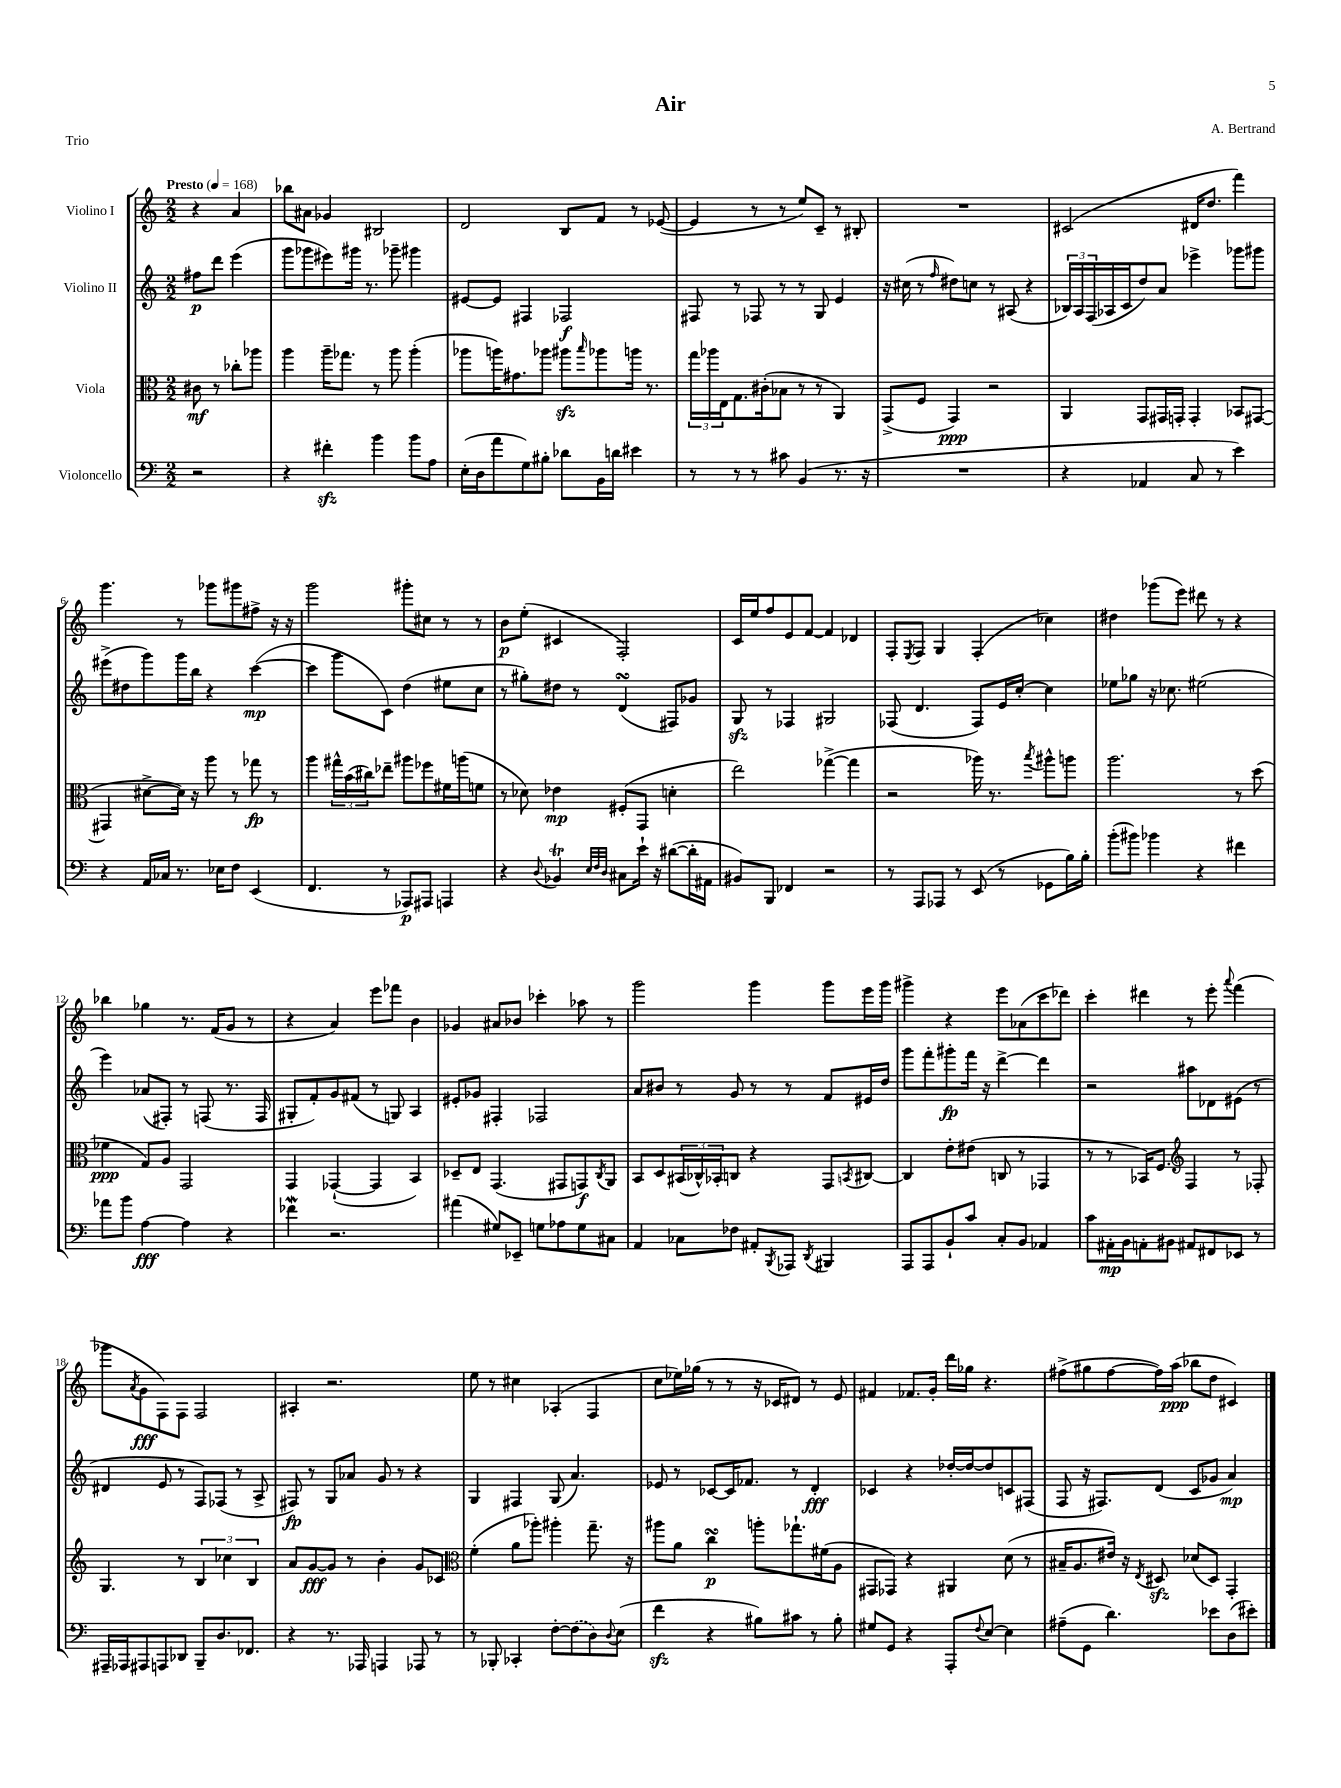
\header { title = "Air" composer = "A. Bertrand" piece = "Trio" }
<<
\new StaffGroup <<
\new Staff = "s0" \with { instrumentName = "Violino I" } {
    \clef treble \key c \major \numericTimeSignature \time 2/2 \partial 2 \tempo "Presto" 4 = 168
    r4 a'4 |
    bes''8 ais'8 ges'4 bis2 |
    d'2 b8 f'8 r8 ees'8~( |
    ees'4 r8 r8 e''8) c'8-- r8 bis8-. |
    R1 |
    cis'2( dis'16 d''8. f'''4) |
    g'''4. r8 ges'''8 gis'''8 fis''8-> r16 r16 |
    g'''2 gis'''8-. cis''8 r8 r8 |
    b'8\p e''8-.( cis'4 f2-.) |
    c'16 e''16 f''8 e'8 f'8~ f'4 des'4 |
    f8-. \acciaccatura { e8 } f8 g4 f4-.( ces''4) |
    dis''4 ges'''8( e'''8) dis'''8 r8 r4 |
    bes''4 ges''4 r8. f'16( g'8 r8 |
    r4 a'4) e'''8 fes'''8 b'4 |
    ges'4 ais'8 bes'8 ces'''4-. aes''8 r8 |
    g'''2 g'''4 g'''8 e'''16 g'''16 |
    gis'''4-> r4 e'''8 aes'8( c'''8 des'''8) |
    c'''4-. dis'''4 r8 e'''8-. \appoggiatura { a'''8 } f'''4( |
    ges'''8 \acciaccatura { a'8 } g'8\fff f8) f8 f2 |
    ais4-. r2. |
    e''8 r8 cis''4 aes4-.( f4 |
    c''8 ees''16) ges''16( r8 r8 r16 ces'16 dis'8) r8 e'8 |
    fis'4 fes'8. g'16-. d'''16 ges''16 r4. |
    fis''8->( gis''8 fis''8~ fis''16) a''16\ppp( bes''8 d''8 cis'4) \bar "|." |
}
\new Staff = "s1" \with { instrumentName = "Violino II" } {
    \clef treble \key c \major \numericTimeSignature \time 2/2 \partial 2
    fis''8\p d'''8 e'''4( |
    g'''8 ges'''8 eis'''8) gis'''16 r8. ges'''8-- gis'''4 |
    eis'8~ eis'8 fis4 fes2\f |
    fis8 r8 fes8 r8 r8 g8 e'4 |
    r16 cis''16( r8 \grace { f''16 } dis''8) c''8 r8 ais8( r4 |
    \tuplet 3/2 { bes16) a16 f16( } aes16 c'16 d''8) a'8 ees'''4-> ges'''8 gis'''8 |
    eis'''8->( dis''8 g'''8) g'''16 b''16 r4 c'''4~\mp( |
    c'''4 g'''8 c'8) d''4( eis''8 c''8 |
    r8 gis''8-.) dis''8 r8 d'4\turn( fis8) ges'8 |
    g8\sfz r8 fes4 gis2 |
    fes8( d'4. fes8) e'16 c''16~-. c''4 |
    ees''8 ges''8 r16 ces''8. eis''2( |
    e'''4) aes'8( fis8-.) r8 f8( r8. f16 |
    gis8-. f'8-.) g'8 fis'8( r8 g8) a4 |
    eis'8-. ges'8 fis4-. fes2 |
    a'8 bis'8 r8 g'8 r8 r8 f'8 eis'16 d''16 |
    g'''8 f'''8-. gis'''8-.\fp f'''16 r16 d'''4~-> d'''4 |
    r2 ais''8 des'8 eis'8( r8 |
    dis'4 e'8 r8 f8) fes8( r8 a8-> |
    fis8\fp) r8 g8 aes'8 g'8 r8 r4 |
    g4 fis4 g8( a'4.) |
    ees'8 r8 ces'8~ ces'16 fes'8. r8 d'4-.\fff |
    ces'4 r4 des''16~-. des''16~ des''8 c'8 fis8( |
    f8 r16 fis8.) d'8( c'8 ges'8 a'4\mp) \bar "|." |
}
\new Staff = "s2" \with { instrumentName = "Viola" } {
    \clef alto \key c \major \numericTimeSignature \time 2/2 \partial 2
    cis'8\mf r8 ces''8-. aes''8 |
    a''4 a''16-- ges''8. r8 a''8 a''4-.( |
    aes''8 a''16) gis'8. aes''8 ais''8\sfz \grace { b''16 } aes''8 a''16 r8. |
    \tuplet 3/2 { g''16 aes''16 e16 } g8. cis'16-.( bes8 r8 r8 a,4) |
    g,8->( f8 g,4\ppp) r2 |
    a,4 g,8 gis,16 g,16-. g,4-. bes,8 gis,8~( |
    gis,4 dis'8~-> dis'16) r16 a''8 r8 ges''8\fp r8 |
    a''4 \tuplet 3/2 { gis''16-^ b'16( cis''16) } ees''8-- ais''8 fes''8 fis'16 a''16( f'8 |
    r8 des'8) ees'4\mp fis8-.( g,8 d'4-. |
    e''2) ges''4~->( ges''4 |
    r2 aes''16) r8. \acciaccatura { b''8 } ais''8-^ a''8 |
    a''2. r8 d''8( |
    fes'4\ppp g8) a8 g,2 |
    g,4 ges,4~-!( ges,4 b,4) |
    des8-- e8 g,4.( gis,8 g,8\f) \acciaccatura { c8 } a,8 |
    b,8 d8 \tuplet 3/2 { bis,16( ces16-^) bes,16-. } c8 r4 g,8 \acciaccatura { b,8 } cis8~ |
    cis4 e'8-. eis'8( c8 r8 ges,4 |
    r8 r8 bes,16) f8. \clef treble f4 r8 fes8-. |
    g4. r8 \tuplet 3/2 { b4 ces''4 b4 } |
    a'8 g'8~\fff g'8 r8 b'4-. g'8 ces'8 |
    \clef alto f'4-.( a'8 aes''8-.) ais''4-. g''8.-- r16 |
    ais''8 a'8 c''4\turn\p a''8-. ges''8.-! fis'16( a8 |
    gis,8 ges,8) r4 ais,4 d'8( r8 |
    bis16-- a8. eis'16) r16 \acciaccatura { e8 } dis8\sfz des'8( dis8) g,4-. \bar "|." |
}
\new Staff = "s3" \with { instrumentName = "Violoncello" } {
    \clef bass \key c \major \numericTimeSignature \time 2/2 \partial 2
    r2 |
    r4 fis'4-.\sfz b'4 b'8 a8 |
    e16-.( d16 a'8 g8) bis8-. des'8 b,16 d'16 eis'4 |
    r8 r8 r8 cis'8 b,4( r8. r16 |
    R1 |
    r4 aes,4 c8 r8 e'4) |
    r4 a,16 ces16 r8. ees16 f8 e,4( |
    f,4. r8 aes,,8\p) ais,,8 a,,4 |
    r4 \appoggiatura { d8 } bes,4\trill \grace { e32 f32 d32 } cis8 e'16-! r16 dis'8~( dis'16-. ais,16 |
    bis,8) b,,8 fes,4 r2 |
    r8 a,,8 aes,,8 r8 e,8( r8 ges,8 b16) b16-. |
    b'8-.( bis'8) bes'4 r4 fis'4 |
    aes'8 b'8 a4~\fff a4 r4 |
    fes'4\mordent r2. |
    ais'4( gis8) ees,8-- g8 aes8 g8 cis8 |
    a,4 ces8 fes8 ais,8-. \acciaccatura { b,,8 } aes,,8 \acciaccatura { d,8 } bis,,4 |
    a,,8 a,,8 b,8-! c'8 c8-. b,8 aes,4 |
    c'8 ais,16-.\mp b,16 a,8-. bis,8 ais,8 fis,8 ees,8 r8 |
    ais,,16-- aes,,16 ais,,8 a,,8 des,8 b,,8-- d8. fes,8. |
    r4 r8. aes,,16 a,,4 aes,,8 r8 |
    r8 bes,,8-. ces,4-. f8~-. \once \slurDashed f8( d8) \appoggiatura { d8 } e8( |
    f'4\sfz r4 bis8) cis'8 r8 bis8-. |
    gis8 g,8 r4 a,,8-. \appoggiatura { f8 } e8~ e4 |
    ais8--( g,8 d'4.) ees'8 d8( eis'8-.) \bar "|." |
}
>>
>>
